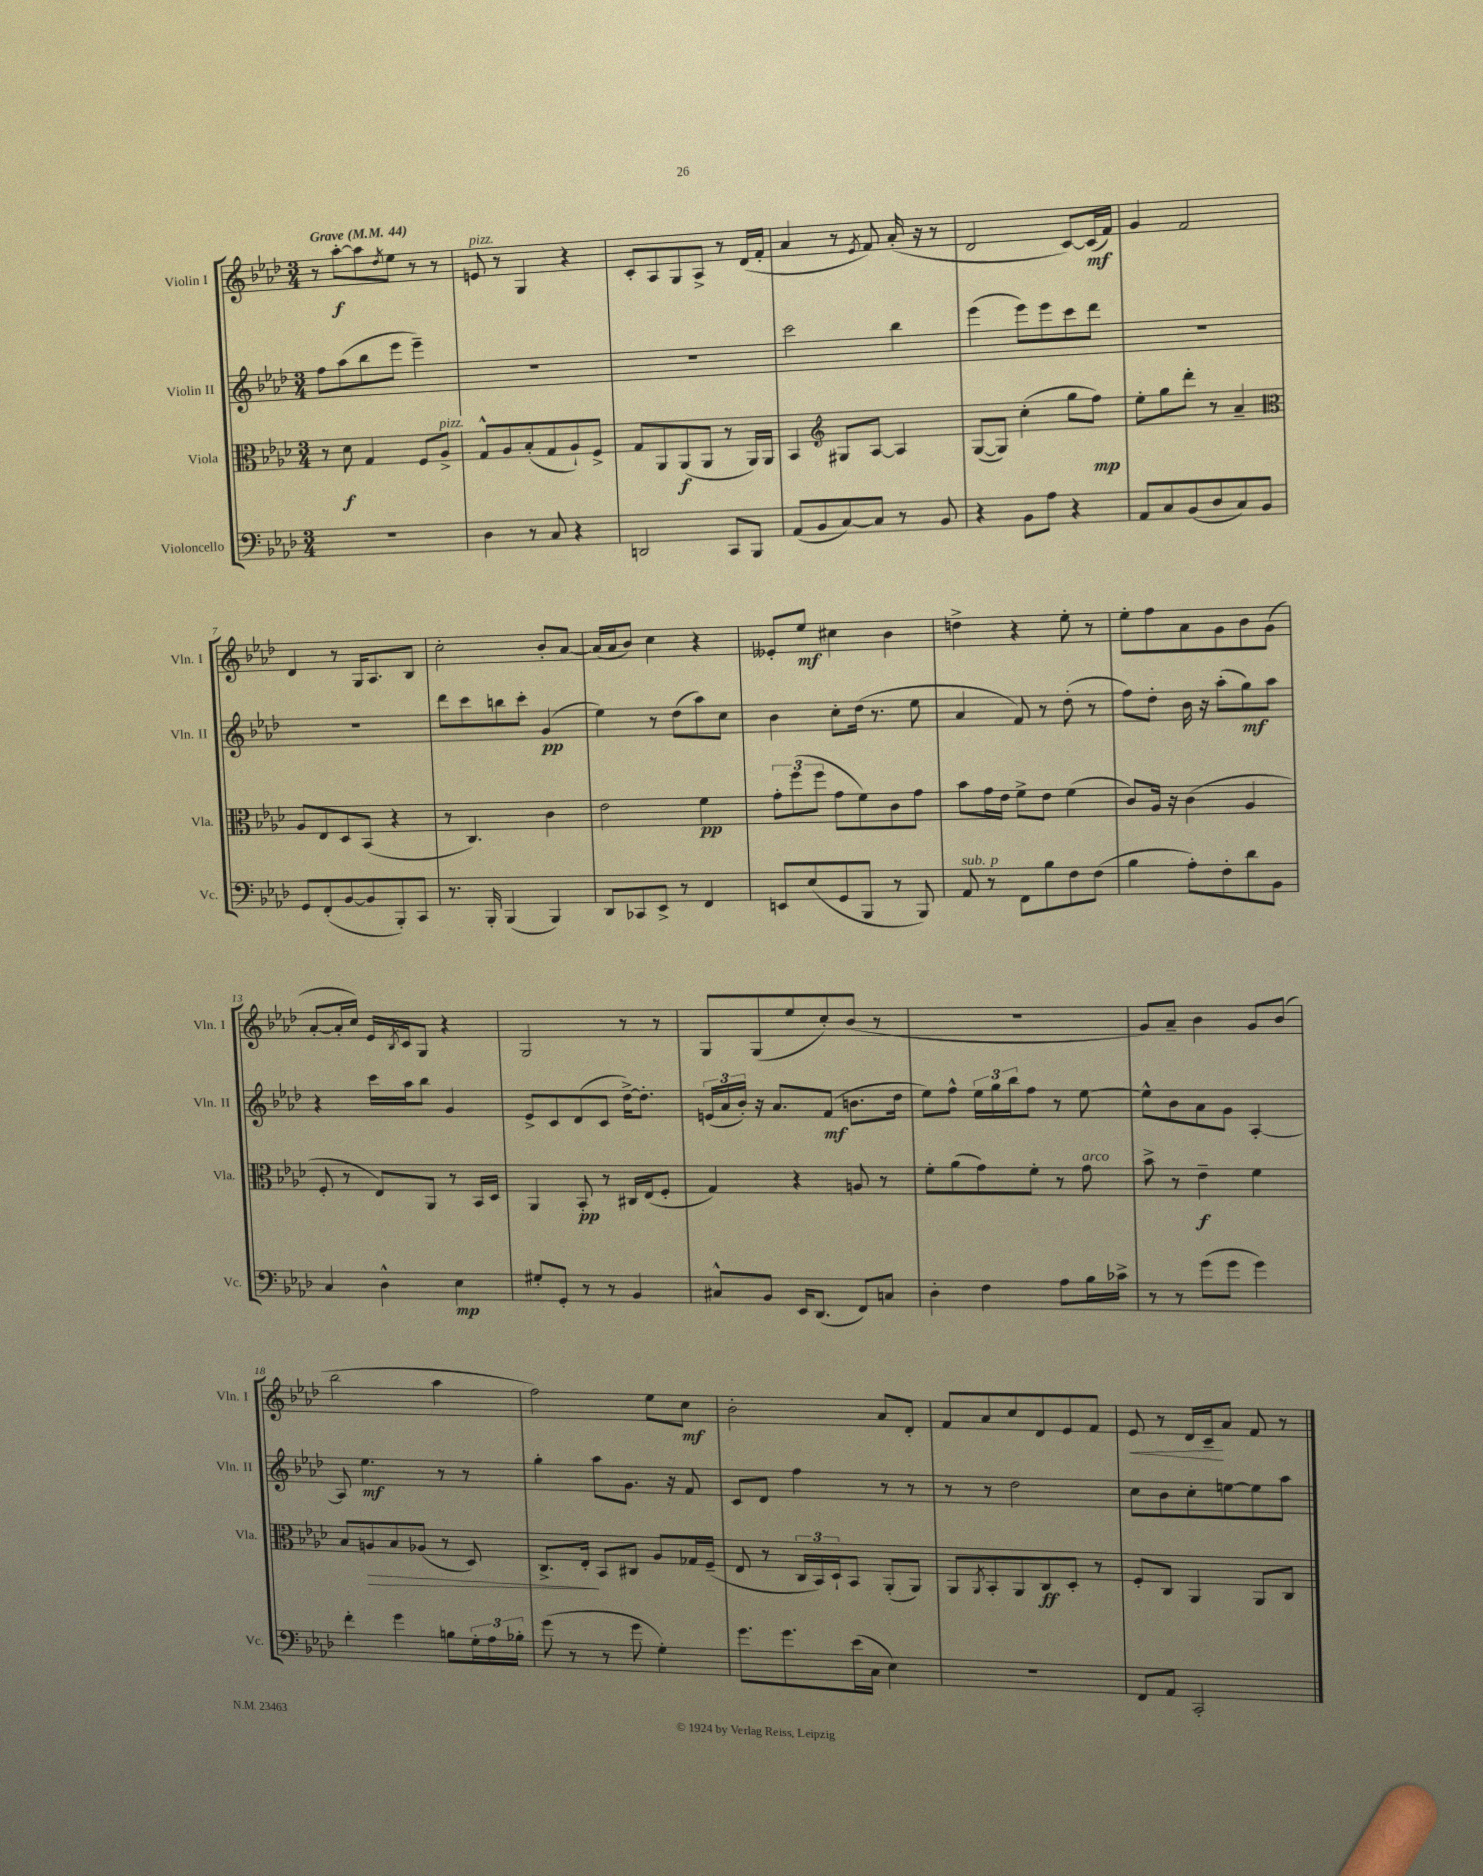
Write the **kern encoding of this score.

**kern	**kern	**kern	**kern
*staff4	*staff3	*staff2	*staff1
*clefF4	*clefC3	*clefG2	*clefG2
*k[b-e-a-d-]	*k[b-e-a-d-]	*k[b-e-a-d-]	*k[b-e-a-d-]
*M3/4	*M3/4	*M3/4	*M3/4
*MM44	*MM44	*MM44	*MM44
2.r	8r	8ff	8r
.	8d-	(8aa-	[8aa-'
.	4G	8bb-	8aa-]
.	.	.	8qdd-
.	.	8eee-	8ee-
.	8F	4eee-~)	8r
.	8A-^	.	8r
=	=	=	=
4D-	8G^^	2.r	8e
.	8A-	.	8r
8r	(8B-'	.	4G
8C	8G	.	.
4r	8A-`)	.	4r
.	8F^	.	.
=	=	=	=
2DD	8G	2.r	8c'
.	8AA-	.	8A-
.	(8AA-	.	8G
.	8AA-	.	8A-^
8CC	8r	.	8r
8BBB-	16AA-)	.	(16d-
.	16AA-	.	16f'
=	=	=	=
(8AA-	4BB-	2ccc	4a-
8BB-	.	.	.
*	*clefG2	*	*
[8C)	8G#	.	8r
.	.	.	8qe-
8C]	[8A-	.	8f)
8r	4A-]	4bb-	(16a-'
.	.	.	16r
8BB-	.	.	8r
=	=	=	=
4r	([8G	(4eee-	2d-
.	8G])	.	.
8BB-	(4cc'	8eee-)	.
8A-	.	8eee-	.
4r	8gg	8ccc	[8c)
.	8ff)	8ddd-	(16c]
.	.	.	16f)
=	=	=	=
8AA-	8ee-'	2.r	4g
8C	8gg	.	.
(8BB-	8ddd-'	.	2f
8D-	8r	.	.
8C)	4a-~	.	.
8BB-	.	.	.
=	=	=	=
*	*clefC3	*	*
8GG	8A-	2.r	4d-
(8FF'	8E-	.	.
[8BB-	8D-	.	8r
8BB-]	(8BB-	.	16G
.	.	.	8.A-
8BBB-')	4r	.	.
8CC	.	.	8B-
=	=	=	=
8.r	8r	8ddd-	2cc'
.	4.C)	8ccc	.
16BBB-'	.	.	.
(4BBB-	.	8bb	.
.	.	8ccc'	.
4BBB-)	4c	(4g	8b-'
.	.	.	[8a-
=	=	=	=
8DD-	2e-	4ee-)	(16a-]
.	.	.	16a-
8CC-	.	.	8b-)
8EE-^	.	8r	4cc
8r	.	(8dd-	.
4FF	4f	8aa-)	4r
.	.	8cc	.
=	=	=	=
8EE	12g'	4b-	8e--'
.	(12ff	.	.
(8E-	.	.	8ee-
.	12ff	.	.
8GG	8g	8cc'	4cc#
8BBB-	8f)	(16dd-	.
.	.	8.r	.
8r	8c	.	4b-
8BBB-)	8g	8ee-	.
=	=	=	=
8AA-	8b-	4a-	4dd^
8r	16g	.	.
.	16e-	.	.
8FF	8f^	8f)	4r
8B-	8e-	8r	.
8F	(4f	(8dd-'	8ee-'
(8F	.	8r	8r
=	=	=	=
4B-	8c)	8ff)	8ee-'
.	16A-	8dd-'	8ff
.	16r	.	.
8A-')	(4c	16b-	8a-
.	.	16r	.
8F'	.	(8aa-'	8g
8d-	4A-	8gg)	8b-
8BB-	.	8aa-	(8g
=	=	=	=
4C	8F'	4r	[8a-'
.	8r	.	16a-']
.	.	.	16cc)
4D-^^	8E-)	16ccc	16e-
.	.	.	8qB-
.	.	16aa-	16c
.	8AA-	8bb-	8G
4E-	8r	4g	4r
.	16BB-	.	.
.	16D-	.	.
=	=	=	=
8G#'	4AA-	8e-^	2G
8GG'	.	8c	.
8r	8BB-'	(8d-	.
8r	8r	8c	.
4BB-	16C#	[16dd-^)	8r
.	(16E-	8.dd-']	.
.	8F'	.	8r
=	=	=	=
8C#^^	4G)	(24e	8G
.	.	24a-	.
.	.	24b-')	.
8BB-	.	16r	(8G
.	.	8.a-	.
16EE-	4r	.	8ee-
(8.DD-	.	.	.
.	.	(8f	8cc')
8FF)	8A	8.b	(8b-
8C	8r	.	8r
.	.	16dd-	.
=	=	=	=
4D-'	8f'	8ee-)	2.r
.	(8a-	8ff^^	.
4F	8g)	24ee-	.
.	.	24gg	.
.	.	24bb-	.
.	8f'	8ff	.
8A-	8r	8r	.
16B-	8g	[8ee-	.
16c-^	.	.	.
=	=	=	=
8r	8b-^	8ee-^^]	8g)
8r	8r	8b-	8a-~
(8g	4e-~	8a-	4b-
8g	.	8g	.
4g)	4f	[4A-'	8g
.	.	.	(8b-
=	=	=	=
4f'	8B-	8A-]	2bb-
.	8A	4.ee-	.
4g	8B-	.	.
.	(8A-	.	.
8B	8r	8r	4aa-
24G'	8D-)	8r	.
24A-	.	.	.
24B-'	.	.	.
=	=	=	=
(8g	8.C^	4gg'	2ff)
8r	.	.	.
.	16E-'	.	.
8r	8BB-	8aa-	.
8g	8C#	8.g	.
4G')	8A-	.	8ee-
.	.	16r	.
.	16G-	8f	8cc
.	(16F~	.	.
=	=	=	=
8.g	8E-	8c	2b-'
.	8r	8d-	.
8.g	.	.	.
.	24C	4ff	.
.	24BB-)	.	.
.	24D-`	.	.
(16e-	8BB-	.	.
16C	.	.	.
4E-)	(8AA-'	8r	8a-
.	8AA-)	8r	8d-'
=	=	=	=
2.r	8AA-	8r	8f
.	8qAA-	.	.
.	8BB-'	8r	8a-
.	8AA-	2dd-	8cc
.	8C	.	8d-
.	8D-'	.	8e-
.	8r	.	8f
=	=	=	=
8FF	8F'	8cc	8e-
8AA-	8C	8b-	8r
2CC'	4AA-	8cc'	16d-
.	.	.	16c~
.	.	[8ee	8a-
.	8AA-	8ee]	8f
.	8C	8aa-	8r
==	==	==	==
*-	*-	*-	*-
